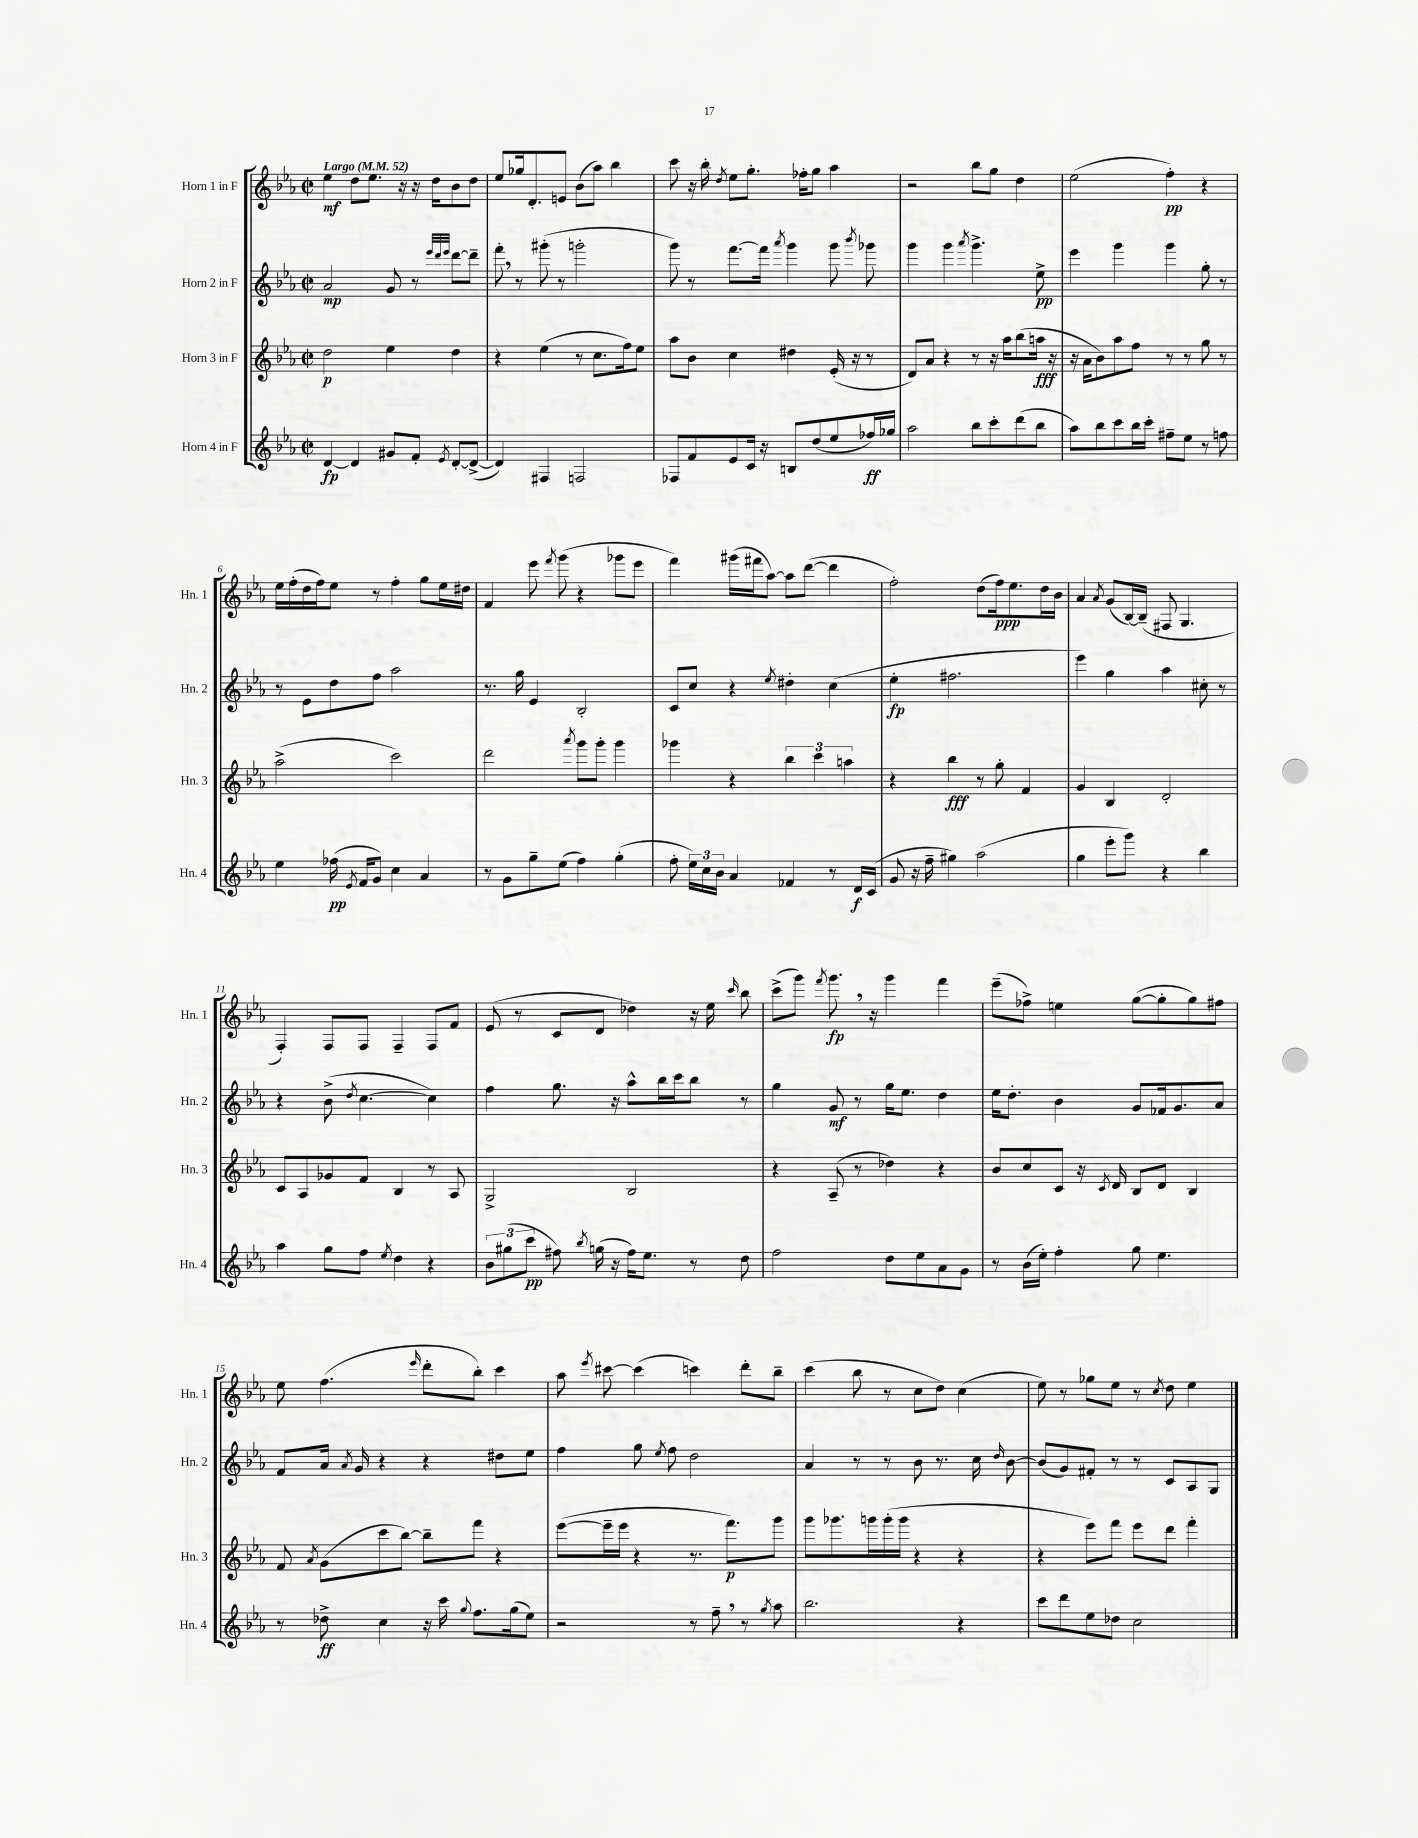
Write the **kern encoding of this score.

**kern	**dynam	**kern	**dynam	**kern	**dynam	**kern	**dynam
*part4	*part4	*part3	*part3	*part2	*part2	*part1	*part1
*staff4	*staff4	*staff3	*staff3	*staff2	*staff2	*staff1	*staff1
*I"Horn 4 in F	*	*I"Horn 3 in F	*	*I"Horn 2 in F	*	*I"Horn 1 in F	*
*I'Hn. 4	*	*I'Hn. 3	*	*I'Hn. 2	*	*I'Hn. 1	*
*clefG2	*	*clefG2	*	*clefG2	*	*clefG2	*
*k[b-e-a-]	*	*k[b-e-a-]	*	*k[b-e-a-]	*	*k[b-e-a-]	*
*M2/2	*	*M2/2	*	*M2/2	*	*M2/2	*
*met(c|)	*	*met(c|)	*	*met(c|)	*	*met(c|)	*
*MM52	*	*MM52	*	*MM52	*	*MM52	*
=1	=1	=1	=1	=1	=1	=1	=1
!	!	!	!	!	!	!LO:TX:a:B:t=Largo	!
[4d/	fp	2dd\	p	2a-/	mp	4ee-\	mf
4d/]	.	.	.	.	.	8dd\L	.
.	.	.	.	.	.	8.ee-\J	.
8g#X/L	.	4ee-\	.	8g/	.	.	.
.	.	.	.	.	.	16r	.
8f'/J	.	.	.	8r	.	16r	.
.	.	.	.	.	.	16dd\KL	.
.	.	.	.	32qqeee-/LLL	.	.	.
.	.	.	.	32qqddd/	.	.	.
8qe-/	.	.	.	32qqeee-/JJJ	.	.	.
[8d'/L	.	4dd\	.	[8ddd\L	.	8b-\	.
(8d^/J_	.	.	.	8ddd~\J]	.	8dd\J	.
=2	=2	=2	=2	=2	=2	=2	=2
4d/])	.	4r	.	8fff',\	.	8ee-/L	.
.	.	.	.	8r	.	16gg-X/k	.
.	.	.	.	.	.	8.d'/	.
4F#X/	.	(4ee-\	.	(8ggg#X'\	.	.	.
.	.	.	.	8r	.	8en/J	.
2Fn/	.	8r	.	2gggn'\	.	(8b-\L	.
.	.	8.cc\L	.	.	.	8aa-\J)	.
.	.	.	.	.	.	4bb-\	.
.	.	16ff\k)	.	.	.	.	.
.	.	8ee-\J	.	.	.	.	.
=3	=3	=3	=3	=3	=3	=3	=3
8F-X/L	.	8aa-\L	.	8ggg\)	.	8ccc\	.
8f/	.	8b-\J	.	8r	.	16r	.
.	.	.	.	.	.	16bb-'\	.
.	.	.	.	.	.	8qdd/	.
8e-/	.	4cc\	.	[8.fff\L	.	8ee-\L	.
16c/Jk	.	.	.	.	.	8.gg'\J	.
16r	.	.	.	16fff\Jk]	.	.	.
.	.	.	.	8qaaa-/	.	.	.
8Bn/L	.	4dd#X\	.	4ggg\	.	.	.
.	.	.	.	.	.	16ff-X'\KL	.
(8dd/	.	.	.	.	.	8gg\J	.
8ee-/	.	(16e-'/	.	8ggg\	.	4aa-\	.
.	.	16r	.	.	.	.	.
.	.	.	.	8qbbb-/	.	.	.
16ff-X/L)	ff	8r	.	8ggg-X\	.	.	.
16gg-X/JJ	.	.	.	.	.	.	.
=4	=4	=4	=4	=4	=4	=4	=4
2aa-\	.	8d/L)	.	4ggg\	.	2r	.
.	.	8a-/J	.	.	.	.	.
.	.	4r	.	4ggg\	.	.	.
.	.	.	.	8qaaa-/	.	.	.
8bb-\L	.	8r	.	4.ggg^\	.	8bb-\L	.
8ccc'\	.	16r	.	.	.	8gg\J	.
.	.	16aa-\KL	.	.	.	.	.
(8ddd\	.	(8bb-\	.	.	.	4dd\	.
8bb-\J	.	16aan\Jk	fff	8ee-^\	pp	.	.
.	.	16r	.	.	.	.	.
=5	=5	=5	=5	=5	=5	=5	=5
8aa-\L)	.	16r	.	4eee-\	.	(2ee-\	.
.	.	16a-\KL	.	.	.	.	.
8bb-\	.	8b-\)	.	.	.	.	.
8ccc\	.	8aa-\	.	4ggg\	.	.	.
16bb-\L	.	8ff\J	.	.	.	.	.
16ccc'\JJ	.	.	.	.	.	.	.
8ff#X~\L	.	8r	.	4ggg\	.	4ff'\)	pp
8ee-\J	.	8r	.	.	.	.	.
8r	.	8gg\	.	8gg'\	.	4r	.
8ffn\	.	8r	.	8r	.	.	.
!!LO:LB:g=z
=6	=6	=6	=6	=6	=6	=6	=6
4ee-\	.	(2aa-^\	.	8r	.	16ee-\LL	.
.	.	.	.	.	.	(16ff'\	.
.	.	.	.	8e-\L	.	16dd\	.
.	.	.	.	.	.	16ff\J)	.
(16ff-X\	pp	.	.	8dd\	.	8ee-\J	.
8qe-/	.	.	.	.	.	.	.
16f/KL	.	.	.	.	.	.	.
8g/J)	.	.	.	8ff\J	.	8r	.
4cc\	.	2ccc\)	.	2aa-\	.	4ff'\	.
4a-/	.	.	.	.	.	8gg\L	.
.	.	.	.	.	.	16ee-\L	.
.	.	.	.	.	.	16dd#X\JJ	.
=7	=7	=7	=7	=7	=7	=7	=7
8r	.	2ddd\	.	8.r	.	4f/	.
8g\L	.	.	.	.	.	.	.
.	.	.	.	16gg\	.	.	.
8gg~\	.	.	.	4e-/	.	8eee-\	.
.	.	.	.	.	.	8qfff/	.
(8ee-\J	.	.	.	.	.	(8ggg\	.
.	.	8qaaa-/	.	.	.	.	.
4ff\)	.	8ggg\L	.	2B-'/	.	4r	.
.	.	8ggg'\J	.	.	.	.	.
(4gg'\	.	4ggg\	.	.	.	8ggg-X\L	.
.	.	.	.	.	.	8eee-\J	.
=8	=8	=8	=8	=8	=8	=8	=8
8ff'\	.	4ggg-X\	.	8c/L	.	4fff\)	.
24ee-\LL)	.	.	.	8cc/J	.	.	.
24cc\	.	.	.	.	.	.	.
24b-\JJ	.	.	.	.	.	.	.
4a-/	.	4r	.	4r	.	(16ggg#X\LL	.
.	.	.	.	.	.	16fff#X\J	.
.	.	.	.	.	.	[8aa-\J)	.
.	.	.	.	8qee-/	.	.	.
4f-X/	.	6bb-\	.	4dd#X'\	.	8aa-\L]	.
.	.	.	.	.	.	([8ddd\J	.
.	.	6ccc\	.	.	.	.	.
8r	.	.	.	(4cc\	.	4ddd\]	.
.	.	6aan\	.	.	.	.	.
16d/LL	f	.	.	.	.	.	.
(16c/JJ	.	.	.	.	.	.	.
=9	=9	=9	=9	=9	=9	=9	=9
8g/	.	4r	.	4ee-'\	fp	2ff'\)	.
16r	.	.	.	.	.	.	.
16ff~\	.	.	.	.	.	.	.
4gg#X\)	.	4bb-\	fff	2.ff#X\	.	.	.
(2aa-\	.	8r	.	.	.	(8dd\L	.
.	.	8gg'\	.	.	.	16ff\k)	ppp
.	.	.	.	.	.	8.ee-\	.
.	.	4f/	.	.	.	.	.
.	.	.	.	.	.	16dd\L	.
.	.	.	.	.	.	16b-\JJ	.
=10	=10	=10	=10	=10	=10	=10	=10
4gg\	.	4g/	.	4eee-\)	.	4a-/	.
.	.	.	.	.	.	8qa-/	.
8eee-'\L	.	4B-/	.	4gg\	.	(8g/L	.
8ggg\J)	.	.	.	.	.	[16B-/L)	.
.	.	.	.	.	.	(16B-~/JJ]	.
4r	.	2d'/	.	4aa-\	.	8F#X/	.
.	.	.	.	.	.	4.G/	.
4bb-\	.	.	.	8cc#X'\	.	.	.
.	.	.	.	8r	.	.	.
!!LO:LB:g=z
=11	=11	=11	=11	=11	=11	=11	=11
4aa-\	.	8c/L	.	4r	.	4F'/)	.
.	.	8A-/	.	.	.	.	.
8gg\L	.	8g-X/	.	(8b-^\	.	8F/L	.
.	.	.	.	8qdd/	.	.	.
8ff\J	.	8f/J	.	[4.cc\	.	8F/J	.
8qee-/	.	.	.	.	.	.	.
4dd\	.	4B-/	.	.	.	4F~/	.
4r	.	8r	.	4cc\])	.	8F/L	.
.	.	8A-/	.	.	.	8f/J	.
=12	=12	=12	=12	=12	=12	=12	=12
12b-\L	.	2G^/	.	4ff\	.	(8e-/	.
(12gg#X\	.	.	.	.	.	.	.
.	.	.	.	.	.	8r	.
12ccc\J	pp	.	.	.	.	.	.
8ff#X\)	.	.	.	8.gg\	.	8c/L	.
8qbb-/	.	.	.	.	.	.	.
(16ggn\	.	.	.	.	.	8d/J	.
16r	.	.	.	16r	.	.	.
16ff#\KL)	.	2B-/	.	8aa-^^\L	.	4dd-X\)	.
8.ee-\J	.	.	.	.	.	.	.
.	.	.	.	16bb-\L	.	.	.
.	.	.	.	16ccc\J	.	.	.
8r	.	.	.	8bb-\J	.	16r	.
.	.	.	.	.	.	16ee-\	.
.	.	.	.	.	.	16qqccc/	.
8dd\	.	.	.	8r	.	8bb-\	.
=13	=13	=13	=13	=13	=13	=13	=13
2ff\	.	4r	.	4gg\	.	(8ccc^\L	.
.	.	.	.	.	.	8ggg\J)	.
.	.	.	.	.	.	8qfff/	.
.	.	(8A-~/	.	8g/	mf	8.ggg,\	fp
.	.	8r	.	8r	.	.	.
.	.	.	.	.	.	16r	.
8dd\L	.	4dd-X\)	.	16gg\KL	.	4ggg\	.
.	.	.	.	8.ee-\J	.	.	.
8ee-\	.	.	.	.	.	.	.
8a-\	.	4r	.	4dd\	.	4fff\	.
8g\J	.	.	.	.	.	.	.
=14	=14	=14	=14	=14	=14	=14	=14
8r	.	8b-/L	.	16ee-\KL	.	(8eee-~\L	.
.	.	.	.	8.dd'\J	.	.	.
(16b-\LL	.	8cc/	.	.	.	8ff-X^\J)	.
16ee-'\JJ)	.	.	.	.	.	.	.
4ff'\	.	8c/J	.	4b-\	.	4een\	.
.	.	16r	.	.	.	.	.
.	.	8qc/	.	.	.	.	.
.	.	16d/	.	.	.	.	.
8gg\	.	8B-/L	.	8g/L	.	([8gg\L	.
4.ee-\	.	8d/J	.	16f-X/k	.	8gg'\]	.
.	.	.	.	8.g/	.	.	.
.	.	4B-/	.	.	.	8gg\)	.
.	.	.	.	8a-/J	.	8ff#X\J	.
!!LO:LB:g=z
=15	=15	=15	=15	=15	=15	=15	=15
8r	.	8f/	.	8f/L	.	8ee-\	.
.	.	8qa-/	.	.	.	.	.
8dd-X^\	ff	(8g\L	.	16a-/Jk	.	(4.ff\	.
.	.	.	.	8qa-/	.	.	.
.	.	.	.	16g/	.	.	.
4cc\	.	8ccc\	.	4r	.	.	.
.	.	[8bb-\J)	.	.	.	.	.
.	.	.	.	.	.	16qqeee-/	.
16r	.	8bb-~\L]	.	4r	.	8ddd'\L	.
16ccc\	.	.	.	.	.	.	.
8qqgg/	.	.	.	.	.	.	.
8.ff\L	.	8fff\J	.	.	.	8bb-'\J)	.
.	.	4r	.	8dd#X\L	.	4ccc\	.
(16gg\k	.	.	.	.	.	.	.
8ee-\J)	.	.	.	8ee-\J	.	.	.
=16	=16	=16	=16	=16	=16	=16	=16
2r	.	([8eee-\L	.	4ff\	.	8aa-\	.
.	.	.	.	.	.	8qeee-/	.
.	.	16eee-~\L]	.	.	.	[8ccc#X\	.
.	.	16eee-\JJ	.	.	.	.	.
.	.	4r	.	8gg\	.	(4ccc#\]	.
.	.	.	.	8qee-/	.	.	.
.	.	.	.	8ff\	.	.	.
8r	.	8.r	.	2dd\	.	4cccn\)	.
8ff~,\	.	.	.	.	.	.	.
.	.	8.fff\L)	p	.	.	.	.
8r	.	.	.	.	.	8ddd'\L	.
8qgg/	.	.	.	.	.	.	.
8aa-\	.	8ggg\J	.	.	.	8bb-~\J	.
=17	=17	=17	=17	=17	=17	=17	=17
2.bb-\	.	8ggg\L	.	4a-/	.	(4ccc\	.
.	.	8.ggg-X\	.	.	.	.	.
.	.	.	.	8r	.	8bb-\	.
.	.	16gggn\L	.	.	.	.	.
.	.	(16ggg'\	.	8r	.	8r	.
.	.	16ggg\JJ	.	.	.	.	.
.	.	4r	.	8b-\	.	8cc\L	.
.	.	.	.	8.r	.	8dd\J)	.
4r	.	4r	.	.	.	(4cc\	.
.	.	.	.	16cc\	.	.	.
.	.	.	.	16qqdd/	.	.	.
.	.	.	.	[8b-\	.	.	.
=18	=18	=18	=18	=18	=18	=18	=18
8ccc\L	.	4r	.	(8b-/L]	.	8ee-\)	.
8ddd\	.	.	.	8g/)	.	8r	.
8ee-\	.	8eee-\L)	.	8f#X'/J	.	8gg-X\L	.
8dd-X\J	.	8fff\J	.	8r	.	8ee-\J	.
2cc\	.	8eee-\L	.	8r	.	8r	.
.	.	.	.	.	.	8qcc/	.
.	.	8ddd\J	.	8c/L	.	8dd\	.
.	.	4fff'\	.	8A-/	.	4ee-\	.
.	.	.	.	8G/J	.	.	.
==	==	==	==	==	==	==	==
*-	*-	*-	*-	*-	*-	*-	*-
